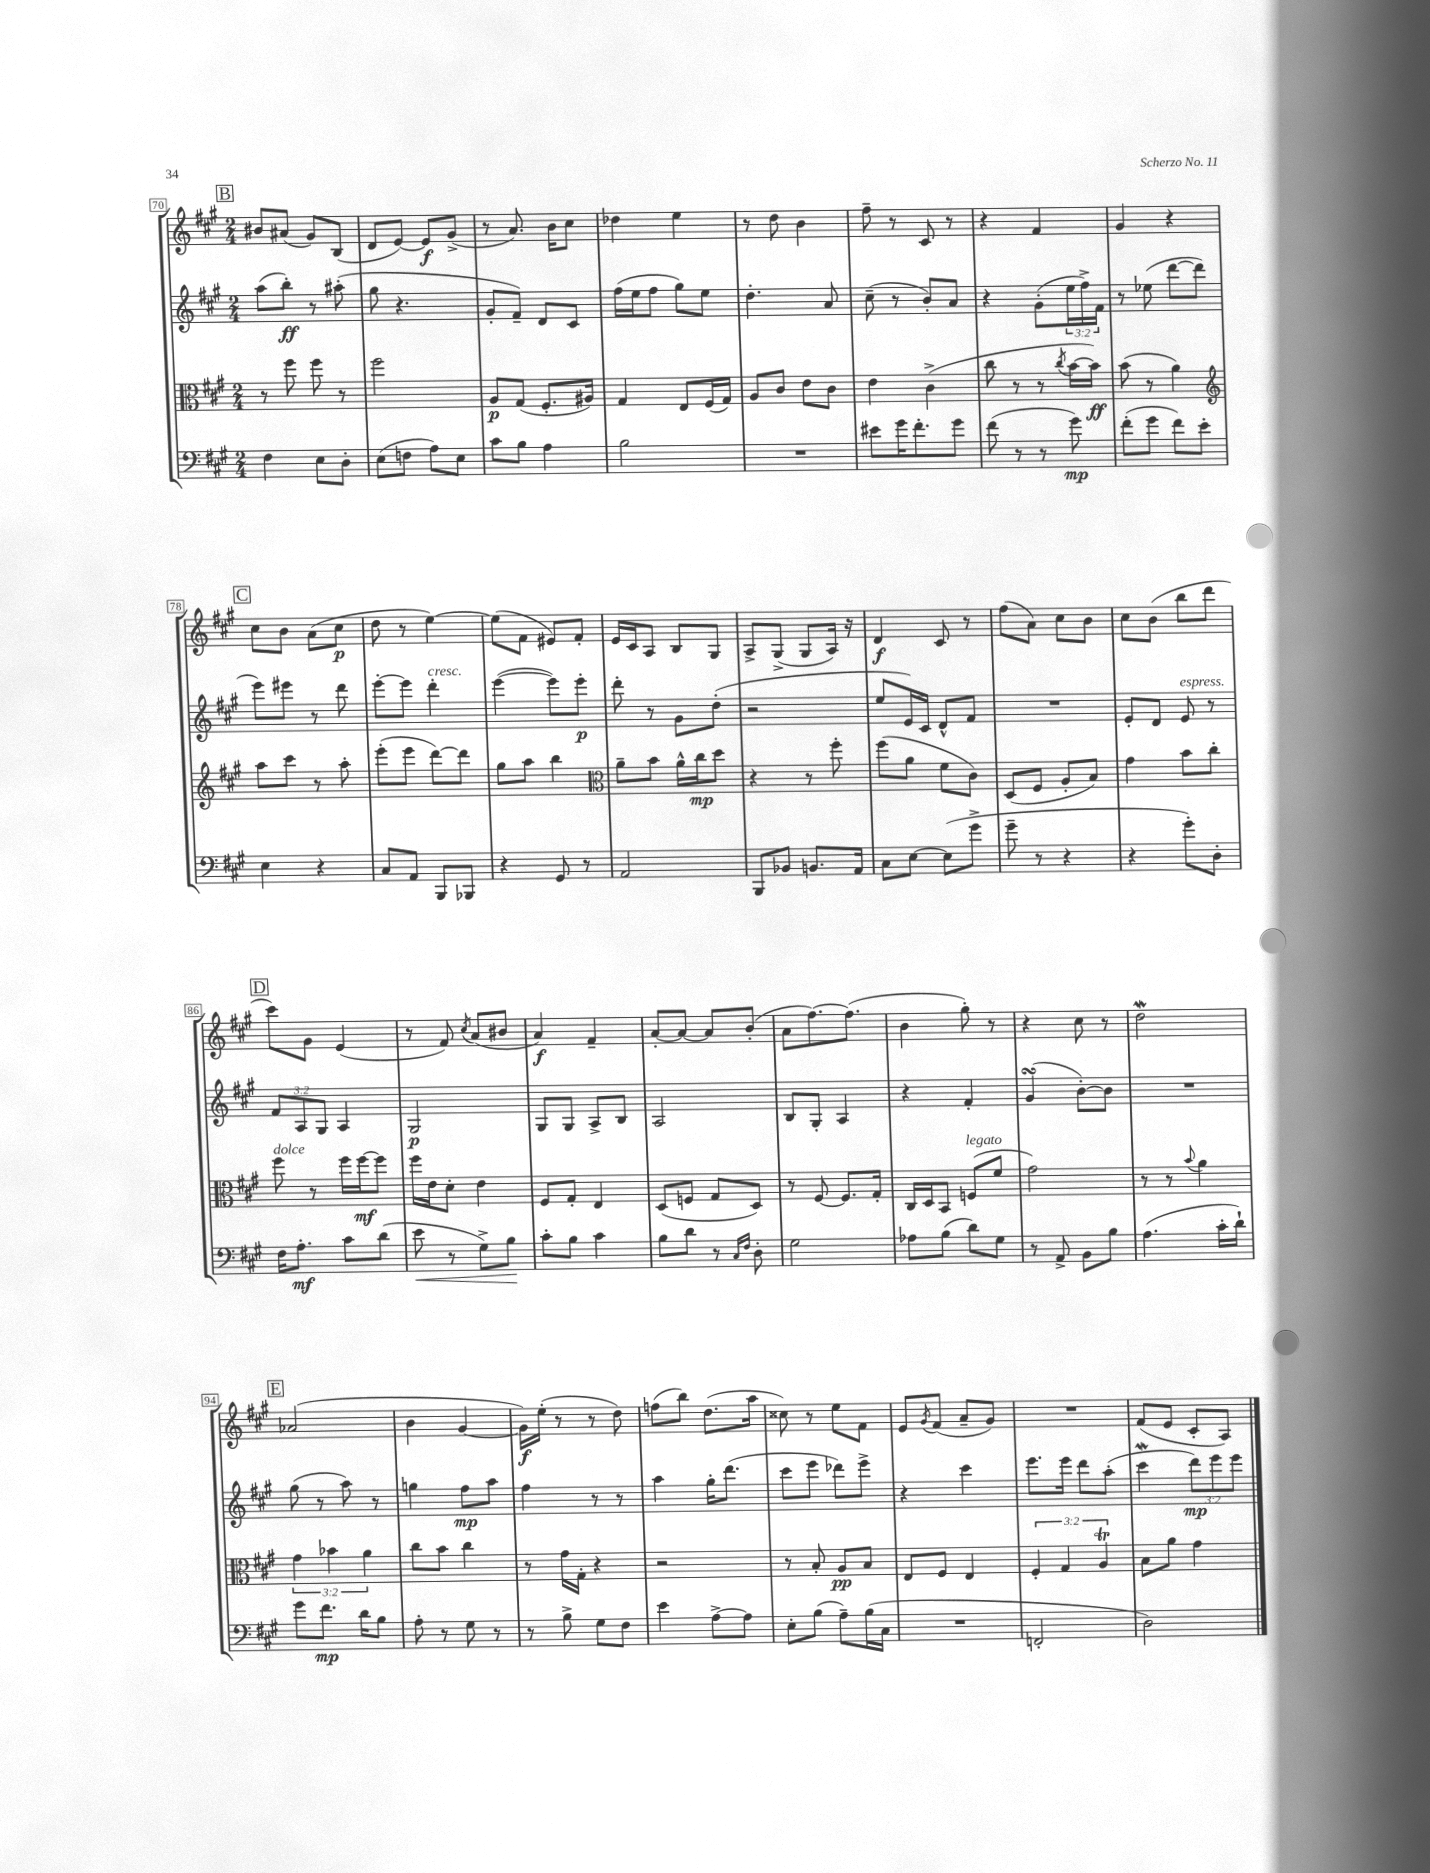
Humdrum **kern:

**kern	**kern	**kern	**kern
*staff4	*staff3	*staff2	*staff1
*clefF4	*clefC3	*clefG2	*clefG2
*k[f#c#g#]	*k[f#c#g#]	*k[f#c#g#]	*k[f#c#g#]
*M2/4	*M2/4	*M2/4	*M2/4
4F#	8r	(8aa	8b#
.	8ff#	8bb')	(8a#
8E	8ff#	8r	8g#)
8D'	8r	(8aa#'	(8B
=	=	=	=
(8E	2ff#	8gg#	8d
8F	.	4.r	[8e)
8A)	.	.	8e]
8E	.	.	(8g#^
=	=	=	=
8c#	8A	8g#'	8r
8B	(8G#	8f#~)	8.a)
4A	8.F#'	8d	.
.	.	.	16b
.	.	8c#	8cc#
.	16A#)	.	.
=	=	=	=
2B	4G#	(16ff#	4dd-
.	.	16ee	.
.	.	8ff#	.
.	8E	8gg#)	4ee
.	(16F#	8ee	.
.	16G#)	.	.
=	=	=	=
2r	8A	4.dd'	8r
.	8c#	.	8dd
.	8e	.	4b
.	8c#	8a	.
=	=	=	=
8e#	4e	(8cc#~	8ff#~
16g#	.	8r	8r
8.f#'	.	.	.
.	(4c#^	8b')	8c#
8g#	.	8a	8r
=	=	=	=
(8f#	8cc#	4r	4r
8r	8r	.	.
8r	8r	(8g#'	4f#
.	8qcc#	.	.
8g#)	[16b	24ee	.
.	.	24ff#^)	.
.	16b])	.	.
.	.	24f#	.
=	=	=	=
(8f#'	(8b	8r	4g#
8g#	8r	(8ee-	.
8f#)	4a)	[8ddd	4r
8e'	.	8ddd]	.
=	=	=	=
*	*clefG2	*	*
4E	8aa	8eee)	8cc#
.	8ccc#	8eee#	8b
4r	8r	8r	(8a
.	8aa'	8ddd	8cc#
=	=	=	=
8C#	(8eee'	[8eee'	8dd
8AA	8eee	8eee]	8r
8BBB	[8ddd)	4ddd'	[4ee)
8BBB-	8ddd]	.	.
=	=	=	=
4r	8gg#	([4eee	(8ee]
.	8aa	.	8f#
8GG#	4bb	8eee])	8e#)
8r	.	8eee'	8f#'
=	=	=	=
*	*clefC3	*	*
2AA	8a~	8ddd'	16e
.	.	.	16c#
.	8b	8r	8A
.	16a^^	8g#	8B
.	16cc#	.	.
.	8dd	(8dd'	8G#
=	=	=	=
8BBB	4r	2r	8A^
8BB-	.	.	(8G#^
8.BB	8r	.	8G#
.	8ff#'	.	16A)
16AA	.	.	16r
=	=	=	=
8C#	(8ff#	8ee	4d
[8E	8a	16e)	.
.	.	16c#	.
(8E]	8f#	8d^^	8c#
8g#^	8c#)	8f#	8r
=	=	=	=
8g#~	(8D	2r	(8ff#
8r	8F#	.	8a)
4r	8A'	.	8cc#
.	8B)	.	8b
=	=	=	=
4r	4g#	8e'	8cc#
.	.	8d	(8b
8g#')	8b	8e	8bb
8D'	8cc#'	8r	8ddd
=	=	=	=
16F#	8ff#	12f#	8ccc#)
8.A'	.	.	.
.	.	12A	.
.	8r	.	8g#
.	.	12G#	.
8c#	16ff#	4A	(4e
.	[16ff#	.	.
(8d	8ff#]	.	.
=	=	=	=
8e	16ff#	2G#	8r
.	16e	.	.
8r	8d'	.	8f#)
.	.	.	8qcc#
8G#^)	4e	.	(8a
8B	.	.	8b#
=	=	=	=
8c#'	8F#	8G#	4a)
8B	8G#'	8G#	.
4c#	4E	8A^	4f#~
.	.	8B	.
=	=	=	=
8B	(8D	2A	[8a'
8d	8F	.	8a_
8r	8G#	.	8a]
16qqC#	.	.	.
16qqF#	.	.	.
8D'	8D)	.	(8b'
=	=	=	=
2G#	8r	8B	8a
.	[8F#	8G#'	[8.ff#)
.	8.F#]	4A	.
.	.	.	(8.ff#]
.	16G#'	.	.
=	=	=	=
8A-	16C#	4r	4b
.	16D	.	.
(8B	8BB	.	.
8d)	(8F	4f#'	8gg#')
8G#	8f#	.	8r
=	=	=	=
8r	2g#)	(4g#	4r
8AA^	.	.	.
8BB	.	[8b')	8cc#
8B	.	8b]	8r
=	=	=	=
(4.A	8r	2r	2dd
.	8r	.	.
.	8qqb	.	.
.	4a	.	.
16c#'	.	.	.
16d`)	.	.	.
=	=	=	=
8g#	6g#	(8gg#	(2a-
8.f#	.	8r	.
.	6b-	.	.
.	.	8aa)	.
16d	.	.	.
.	6a	.	.
8B	.	8r	.
=	=	=	=
8A'	8cc#	4gg	4b
8r	8b	.	.
8G#	4cc#	8ff#	[4g#
8r	.	8aa	.
=	=	=	=
8r	8r	4ff#	16g#])
.	.	.	(16ee'
8B^	16g#	.	8r
.	16G#'	.	.
8G#	4r	8r	8r
8F#	.	8r	8dd)
=	=	=	=
4e	2r	4aa	(8ff
.	.	.	8bb)
[8A^	.	16gg#'	(8.dd
.	.	(8.ddd	.
8A]	.	.	.
.	.	.	16aa
=	=	=	=
8E'	8r	8ccc#	8cc##)
(8B	8B'	8eee	8r
8A~)	8A	8ddd-)	8ee
(16B	8B	8eee^	8f#
16C#	.	.	.
=	=	=	=
2r	8E	4r	8e
.	.	.	8qg#
.	8F#	.	(8f#
.	4E	4ccc#	8a~
.	.	.	8g#)
=	=	=	=
2FF'	6F#'	8.eee	2r
.	6G#	.	.
.	.	16eee	.
.	.	8ddd	.
.	6A	.	.
.	.	(8aa'	.
=	=	=	=
2D)	8B	4ccc#	(8f#
.	8a	.	8e
.	4g#	12ddd)	8c#'
.	.	12eee	.
.	.	.	8A)
.	.	12eee	.
==	==	==	==
*-	*-	*-	*-
